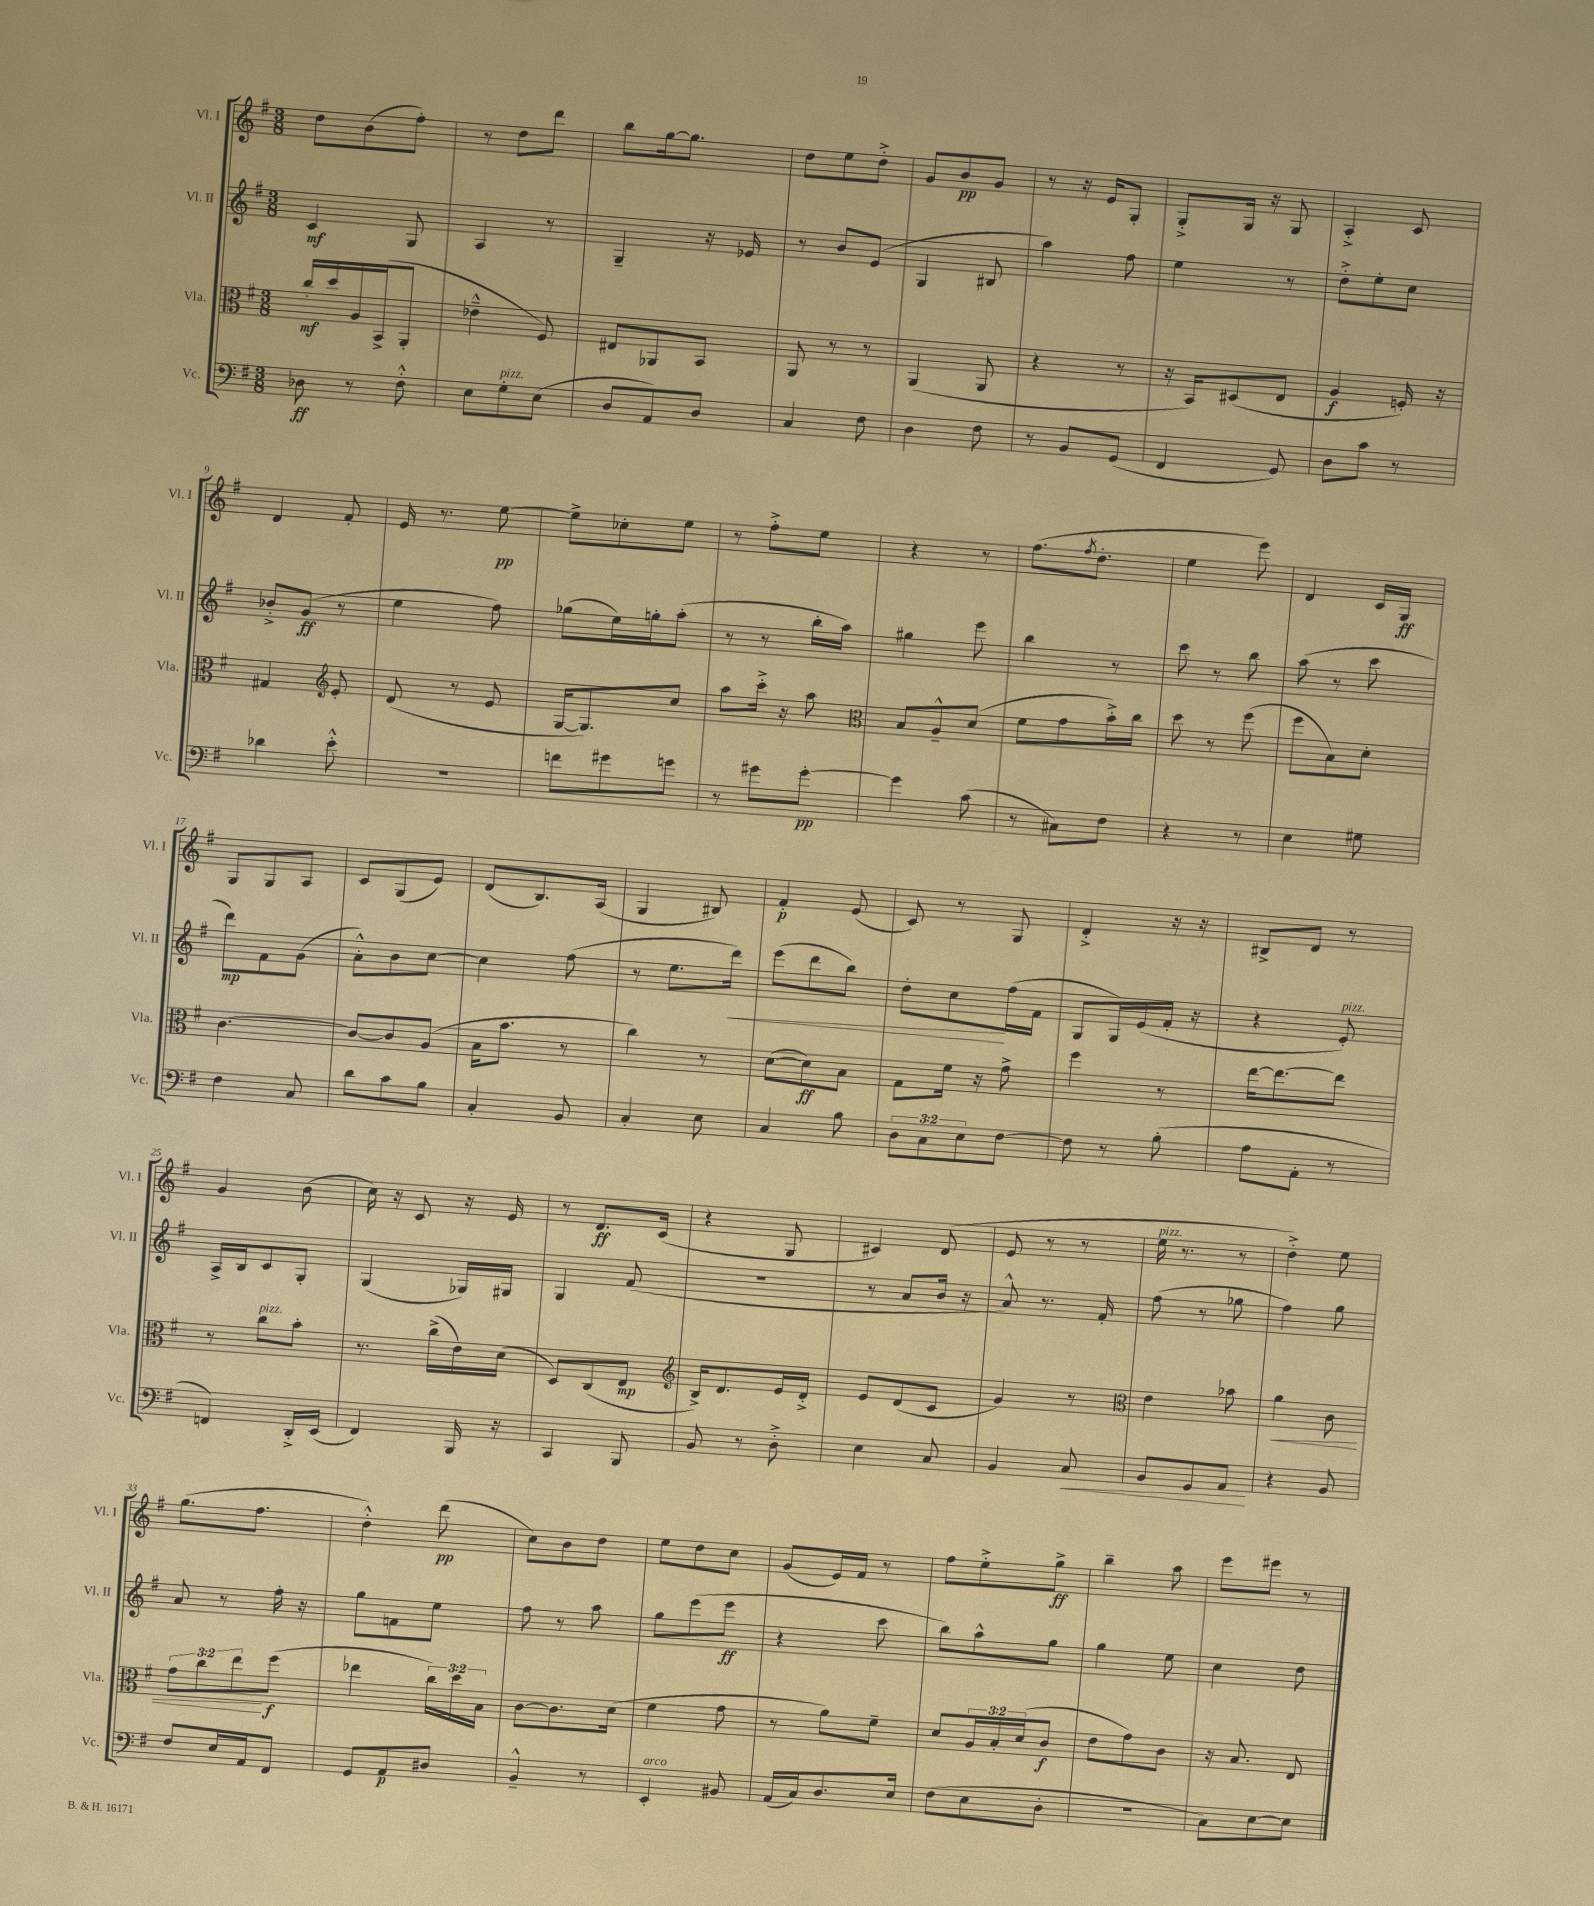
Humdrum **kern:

**kern	**kern	**kern	**kern
*staff4	*staff3	*staff2	*staff1
*clefF4	*clefC3	*clefG2	*clefG2
*k[f#]	*k[f#]	*k[f#]	*k[f#]
*M3/8	*M3/8	*M3/8	*M3/8
8D-	16cc'	4c	8dd
.	16dd	.	.
8r	16A	.	(8b
.	(16BB^	.	.
8F#'^^	8AA'	8G	8ff#')
=	=	=	=
8E	4e-~^^	4A	8r
8G'	.	.	8dd
(8E	8F#)	8r	8ddd
=	=	=	=
8D	8E#	4G~	8bb
8AA)	8AA-	.	[16gg
.	.	.	8.gg]
8D	8BB	16r	.
.	.	16e-	.
=	=	=	=
4C	8AA	8r	8dd
.	8r	8b	8ee
8F#	8r	(8e	8dd'^
=	=	=	=
4D	(4AA	4G	8g
.	.	.	8b
8F#	8AA	8B#	8g
=	=	=	=
8r	4r	4aa)	8r
8BB	.	.	16r
.	.	.	16e
(8GG	8r	8ff#	8G'
=	=	=	=
4FF#	16r	4ee	8G'^
.	16BB)	.	.
.	(8D#	.	16G
.	.	.	16r
8GG)	8E	8r	8G
=	=	=	=
8D	4A	8dd'^	4A'^
8c	.	8ee'	.
8r	16F')	8cc	8c
.	16r	.	.
=	=	=	=
4d-	4G#	8b-'^	4d
.	.	(8g	.
*	*clefG2	*	*
8e'^^	8e'	8r	8f#'
=	=	=	=
4.r	(8d	4ee	16e
.	.	.	8.r
.	8r	.	.
.	8e	8ff#)	[8ee
=	=	=	=
8f	[16G	(8gg-	8ee^]
.	8.G])	.	.
8g#	.	16ee)	8cc-'
.	.	16gg'	.
8g	8cc	(8aa'	8ee
=	=	=	=
8r	8aa	8r	8r
8g#	16ccc'^	8r	8ff#'^
.	16r	.	.
[8g#'	8aa	16bb'	8ee
.	.	16aa)	.
=	=	=	=
*	*clefC3	*	*
4g#]	8B	4gg#	4r
.	8A~^^	.	.
(8c	(8d	8eee	8r
=	=	=	=
8r	8f#	4bb	(8.ff#
8C#)	8g	.	.
.	.	.	8qff#
.	.	.	8.dd'
8F#	16b'^)	8r	.
.	16cc	.	.
=	=	=	=
4r	8dd	8ccc	4ee
.	8r	8r	.
8r	(8ff#	8bb	8eee)
=	=	=	=
4E	8ff#	(8aa	4d
.	8B)	8r	.
8G#	8d'	8ccc	16c
.	.	.	16G
=	=	=	=
4F#	[4.c	8ddd)	8G
.	.	8f#	8G
8C	.	(8g	8A
=	=	=	=
8d	8c_	8a'^^)	8c
8c	8c]	8b	(8G
8B	(8A	[8cc	8e)
=	=	=	=
4C'	16B	4cc]	(8d
.	8.b	.	.
.	.	.	8.B)
8BB	8r	(8ff#	.
.	.	.	(16A
=	=	=	=
4C'	4cc)	8r	4G
.	.	8.ee	.
8E	8r	.	8B#)
.	.	16ddd)	.
=	=	=	=
4C	([8d	(8eee	4f#'
.	8d])	8ddd	.
8B	8B	8bb)	(8e
=	=	=	=
12D	8G	8dd'	8c)
12C	.	.	.
.	16f#	8cc	8r
12E	.	.	.
.	16r	.	.
[8F#	8g^	(16ff#	8G
.	.	16f#	.
=	=	=	=
8F#]	4ff#	8G	4d'^
8r	.	16G)	.
.	.	(16e	.
(8B'	8r	16f#'	16r
.	.	16r	16r
=	=	=	=
8A	[16ee	4r	8B#^
.	8.ee_	.	.
8AA'	.	.	8d
8r	8ee]	8e')	8r
=	=	=	=
4FF)	8r	16A^	4g
.	.	16B	.
.	8cc	8c	.
16DD'^	8b'	8G'	(8b
(16EE	.	.	.
=	=	=	=
4FF#)	8.r	(4G	16cc)
.	.	.	16r
.	.	.	8c
.	(16cc^	.	.
16BBB	16e)	16G-)	16r
16r	(16d	16G#	16e
=	=	=	=
4CC	8D)	4G	8r
.	(8C	.	8.d
8BBB	8E	(8f#	.
.	.	.	(16c
=	=	=	=
*	*clefG2	*	*
8BB	16B^)	4.r	4r
.	8.d	.	.
8r	.	.	.
8D'^	16e	.	8G
.	16d'^	.	.
=	=	=	=
4E	8e	8r	4c#)
.	(8d	8a	.
8C	8c	16b	(8d
.	.	16r	.
=	=	=	=
4BB	4g)	8a^^)	8e
.	.	8.r	8r
8C	8r	.	8r
.	.	16f#'	.
=	=	=	=
*	*clefC3	*	*
8BB	4e	(8ff#	16ee
.	.	.	8.r
8GG	.	8r	.
8AA	8b-	8gg-	8r
=	=	=	=
4r	4a	4ff#)	4dd'^)
8BB	8c	8gg	8ee
=	=	=	=
8F#	12g	8a	(8.gg
.	12cc	.	.
16E	.	8r	.
.	12ee	.	.
16AA	.	.	8.ff#
8FF#	(8ff#	16ff#'	.
.	.	16r	.
=	=	=	=
8GG	4ee-	8gg	4dd'^^)
8AA	.	8f	.
8D#	24cc)	8ee	(8ddd
.	24dd	.	.
.	24B	.	.
=	=	=	=
4BB~^^	[8c	8ff#	8cc)
.	8.c]	8r	8b
8r	.	8aa	8dd
.	(16d	.	.
=	=	=	=
4EE'	4f#	8gg	8ee
.	.	(8eee	8dd
8BB#	8g	8eee	8cc
=	=	=	=
(16AA	8r	4r	(8g
16C)	.	.	.
8.D	8a)	.	16e)
.	.	.	16f#
.	8f#~	8ccc	8r
16E	.	.	.
=	=	=	=
(8F#	8d	8bb)	8ff#
8E	24A	8aa^^	8ee'^
.	24B'	.	.
.	(24d	.	.
8D'	8c	8gg	8gg^
=	=	=	=
4.r	8e	4gg	4bb~
.	8g)	.	.
.	8c	8ee	8aa
=	=	=	=
8C)	16r	4cc	8eee
.	8.B	.	.
[8E	.	.	8eee#
8E]	8E	8dd	8r
==	==	==	==
*-	*-	*-	*-
